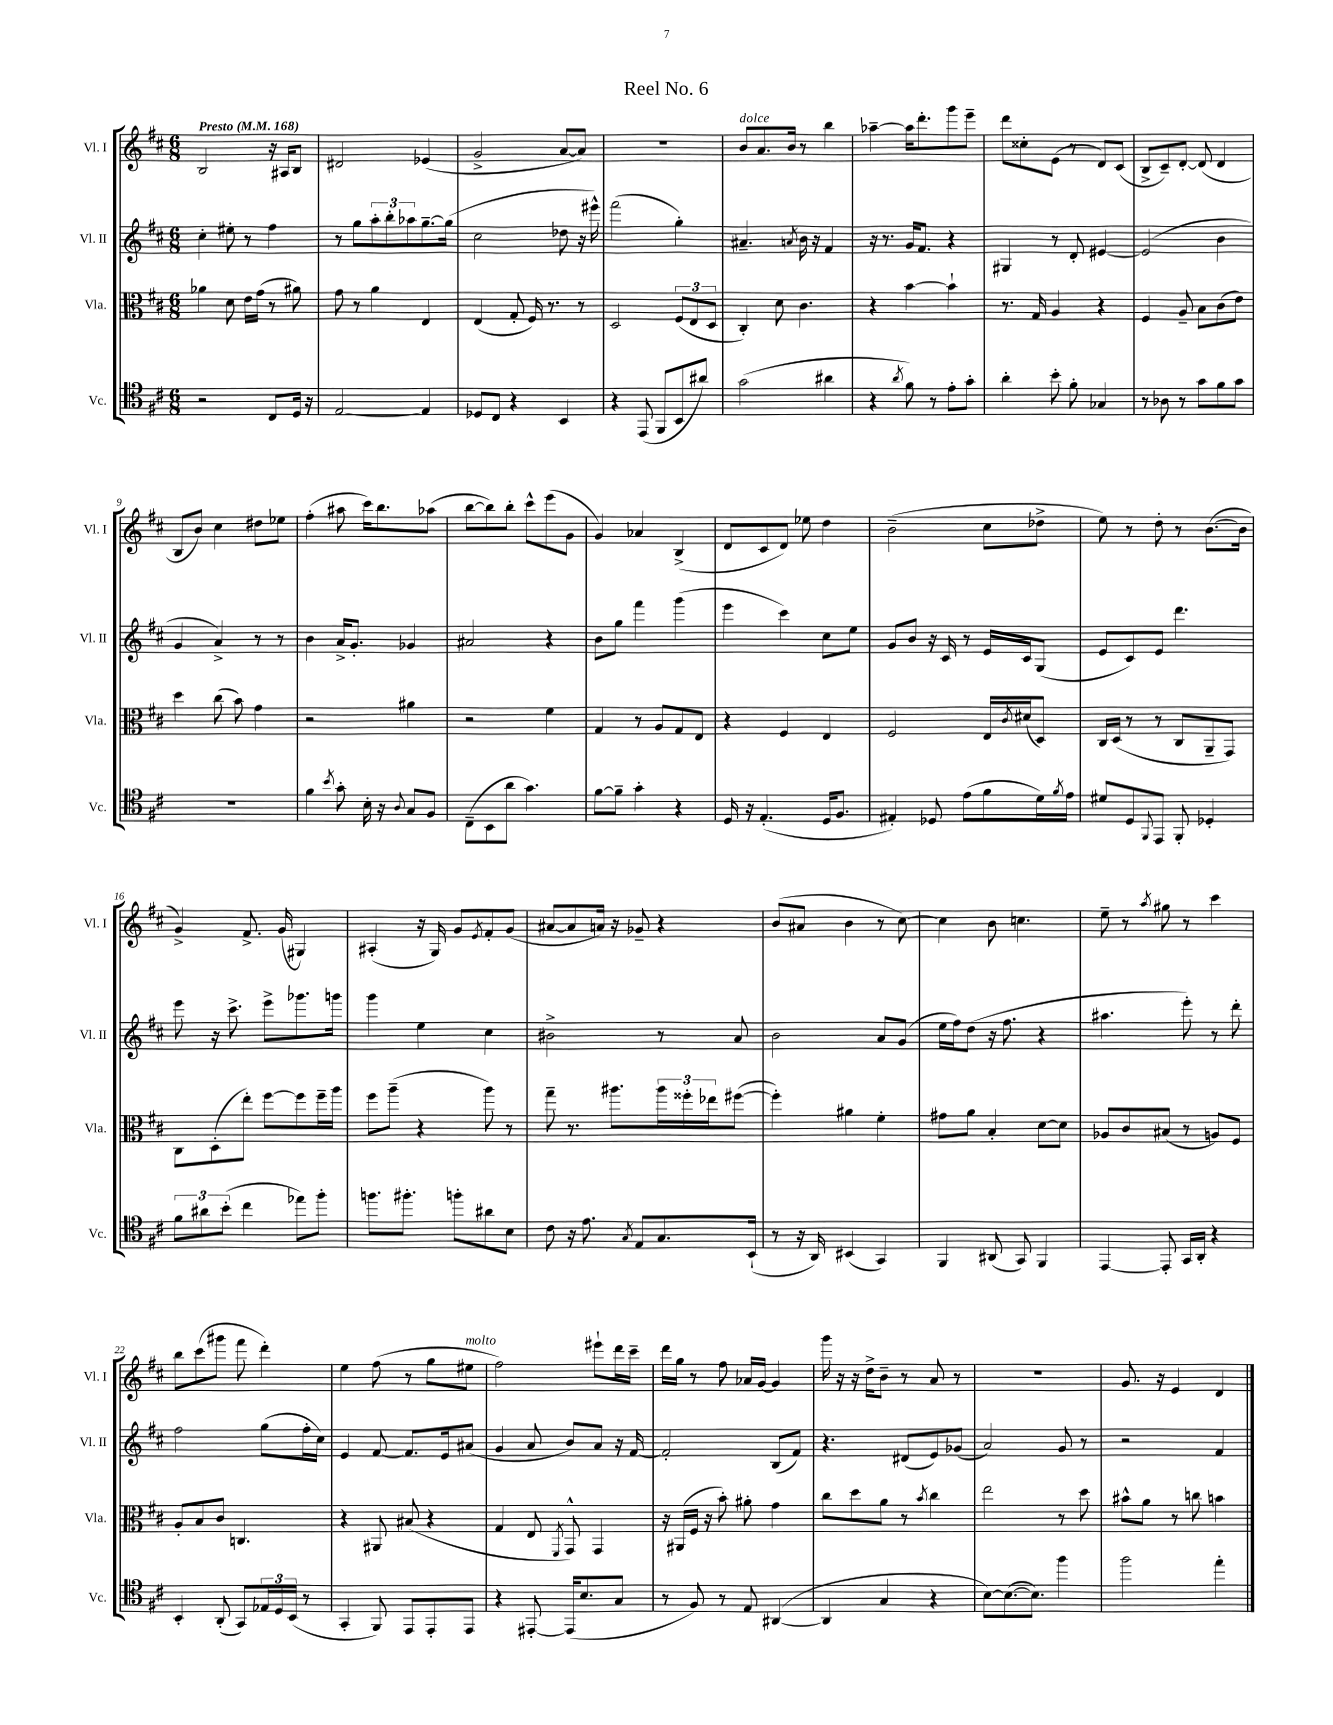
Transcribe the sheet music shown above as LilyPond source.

\header { title = "Reel No. 6" }
<<
\new StaffGroup <<
\new Staff = "s0" \with { instrumentName = "Vl. I" shortInstrumentName = "Vl. I" } {
    \clef treble \key d \major \numericTimeSignature \time 6/8 \tempo "Presto" 4 = 168
    b2 r16 ais16 b8 |
    dis'2 ees'4( |
    g'2-> a'8~ a'8) |
    R2. |
    b'8^\markup { \italic "dolce" } a'8. b'16 r8 b''4 |
    aes''4~-- aes''16 d'''8.-. g'''8 e'''8-- |
    d'''8 cisis''8-. e'8( r8 d'8) cis'8( |
    b8-> cis'8--) d'8~-. d'8( d'4 |
    b8 b'8) cis''4 dis''8 ees''8 |
    fis''4-.( ais''8 cis'''16) b''8. aes''8( |
    b''8~ b''8) b''8-. cis'''8-^ e'''8( g'8 |
    g'4) aes'4 b4->( |
    d'8 cis'8 d'8) ees''8 d''4 |
    b'2--( cis''8 des''8-> |
    e''8) r8 d''8-. r8 b'8.~( b'16 |
    g'4->) fis'8.-> g'16( gis4) |
    ais4-.( r16 g16) g'8 \acciaccatura { e'8 } fis'8-. g'8( |
    ais'8~ ais'8 a'16) r16 ges'8-- r4 |
    b'8( ais'8 b'4 r8 cis''8~) |
    cis''4 b'8 c''4. |
    e''8-- r8 \acciaccatura { a''8 } gis''8 r8 cis'''4 |
    b''8 cis'''8( gis'''8 fis'''8 d'''4-.) |
    e''4 fis''8( r8 g''8 eis''8^\markup { \italic "molto" } |
    fis''2) eis'''8-! d'''16 cis'''16-- |
    d'''16 g''16 r8 fis''8 aes'16 g'16~ g'4 |
    g'''16 r16 r16 d''16-> b'8-- r8 a'8 r8 |
    R2. |
    g'8. r16 e'4 d'4 \bar "|." |
}
\new Staff = "s1" \with { instrumentName = "Vl. II" shortInstrumentName = "Vl. II" } {
    \clef treble \key d \major \numericTimeSignature \time 6/8
    cis''4-. eis''8-. r8 fis''4 |
    r8 g''8 \tuplet 3/2 { a''8-. b''8-. aes''8 } g''8.~-- g''16( |
    cis''2 des''8 r16 eis'''16-^) |
    fis'''2( g''4-.) |
    ais'4.-- \acciaccatura { a'8 } b'16 r16 fis'4 |
    r16 r8. g'16 fis'8. r4 |
    gis4 r8 d'8-. eis'4~ |
    eis'2( b'4 |
    g'4 a'4->) r8 r8 |
    b'4 a'16-> g'8.-. ges'4 |
    ais'2 r4 |
    b'8 g''8 fis'''4 g'''4( |
    e'''4 cis'''4) cis''8 e''8 |
    g'8 b'8 r16 cis'16 r8 e'16 cis'16 g8( |
    e'8 cis'8) e'8 d'''4. |
    e'''8 r16 cis'''8.-> e'''8-> ges'''8. g'''16 |
    g'''4 e''4 cis''4 |
    bis'2-> r8 a'8 |
    b'2 a'8 g'8( |
    e''16 fis''16) d''8( r16 fis''8. r4 |
    ais''4. e'''8-.) r8 d'''8-. |
    fis''2 g''8( fis''16-. cis''16) |
    e'4 fis'8~ fis'8. e'16 ais'8( |
    g'4 a'8 b'8) a'8 r16 fis'16~ |
    fis'2-. b8( fis'8) |
    r4. dis'8( e'8) ges'8( |
    a'2) g'8 r8 |
    r2 fis'4 \bar "|." |
}
\new Staff = "s2" \with { instrumentName = "Vla." shortInstrumentName = "Vla." } {
    \clef alto \key d \major \numericTimeSignature \time 6/8
    aes'4 d'8 e'16 g'16( r8 ais'8) |
    g'8 r8 a'4 e4 |
    e4( g8-. fis16) r8. r8 |
    d2 \tuplet 3/2 { fis8( e8 d8 } |
    cis4-.) d'8 cis'4. |
    r4 b'4~ b'4-! |
    r8. g16 a4 r4 |
    fis4 a8-- b8 cis'8( e'8) |
    d''4 cis''8( b'8) g'4 |
    r2 ais'4 |
    r2 fis'4 |
    g4 r8 a8 g8 e8 |
    r4 fis4 e4 |
    fis2 e16 \acciaccatura { cis'8 } dis'16( d8) |
    cis16 d16( r8 r8 cis8 a,8-- g,8) |
    cis8 d8-.( e''8-.) fis''8~ fis''8 fis''16-- a''16 |
    fis''8 a''8--( r4 a''8) r8 |
    g''8-- r8. ais''8. \tuplet 3/2 { ais''16 fisis''16-. ees''16 } fis''8~( |
    fis''4-.) ais'4 fis'4-. |
    gis'8 a'8 b4-. d'8~ d'8 |
    aes8 cis'8 bis8( r8 a8) fis8 |
    a8-. b8 cis'8 c4. |
    r4 ais,8 bis8( r4 |
    g4 e8 \acciaccatura { fis,8 } g,8-^) g,4 |
    r16 ais,16( fis16 r16 b'8-.) ais'8-. g'4 |
    cis''8 d''8 a'8 r8 \acciaccatura { b'8 } cis''4 |
    e''2 r8 d''8 |
    bis'8-^ a'8 r8 c''8 b'4 \bar "|." |
}
\new Staff = "s3" \with { instrumentName = "Vc." shortInstrumentName = "Vc." } {
    \clef tenor \key d \major \numericTimeSignature \time 6/8
    r2 cis8 d16 r16 |
    e2~ e4 |
    des8 cis8 r4 b,4 |
    r4 e,8( fis,8 b,8 ais'8) |
    g'2( ais'4 |
    r4 \acciaccatura { a'8 } fis'8) r8 e'8-. g'8-. |
    a'4-. b'8-. fis'8-. ges4 |
    r8 aes8 r8 g'8 fis'8 g'8 |
    R2. |
    fis'4 \acciaccatura { b'8 } g'8-. b16-. r16 \appoggiatura { a8 } g8 fis8 |
    cis8--( b,8 a'8 g'4.) |
    fis'8~ fis'8-- g'4-. r4 |
    d16 r16 e4.-.( d16 fis8. |
    eis4-.) des8 e'8( fis'8 d'16) \acciaccatura { fis'8 } e'16 |
    dis'8 d8 \appoggiatura { fis,8 } e,8 fis,8-. des4-. |
    \tuplet 3/2 { fis'8 ais'8 b'8-.( } cis''4 ees''8) fis''8-. |
    f''8. fis''8.-. f''8-. ais'8 b8 |
    cis'8 r16 e'8. \acciaccatura { g8 } e8 g8. b,16-!( |
    r8 r16 a,16) bis,4( g,4) |
    fis,4 ais,8( g,8) fis,4 |
    e,4~ e,8-. g,16 a,16-. r4 |
    b,4-. a,8-.( g,8) \tuplet 3/2 { ees16 d16 b,16( } r8 |
    g,4-. fis,8) e,8 e,8-. e,8 |
    r4 eis,8~-. eis,16( b8. g8 |
    r8 fis8) r8 e8 ais,4~( |
    ais,4 g4 r4 |
    b8~) b8.~( b8.) fis''4 |
    fis''2 e''4-. \bar "|." |
}
>>
>>
